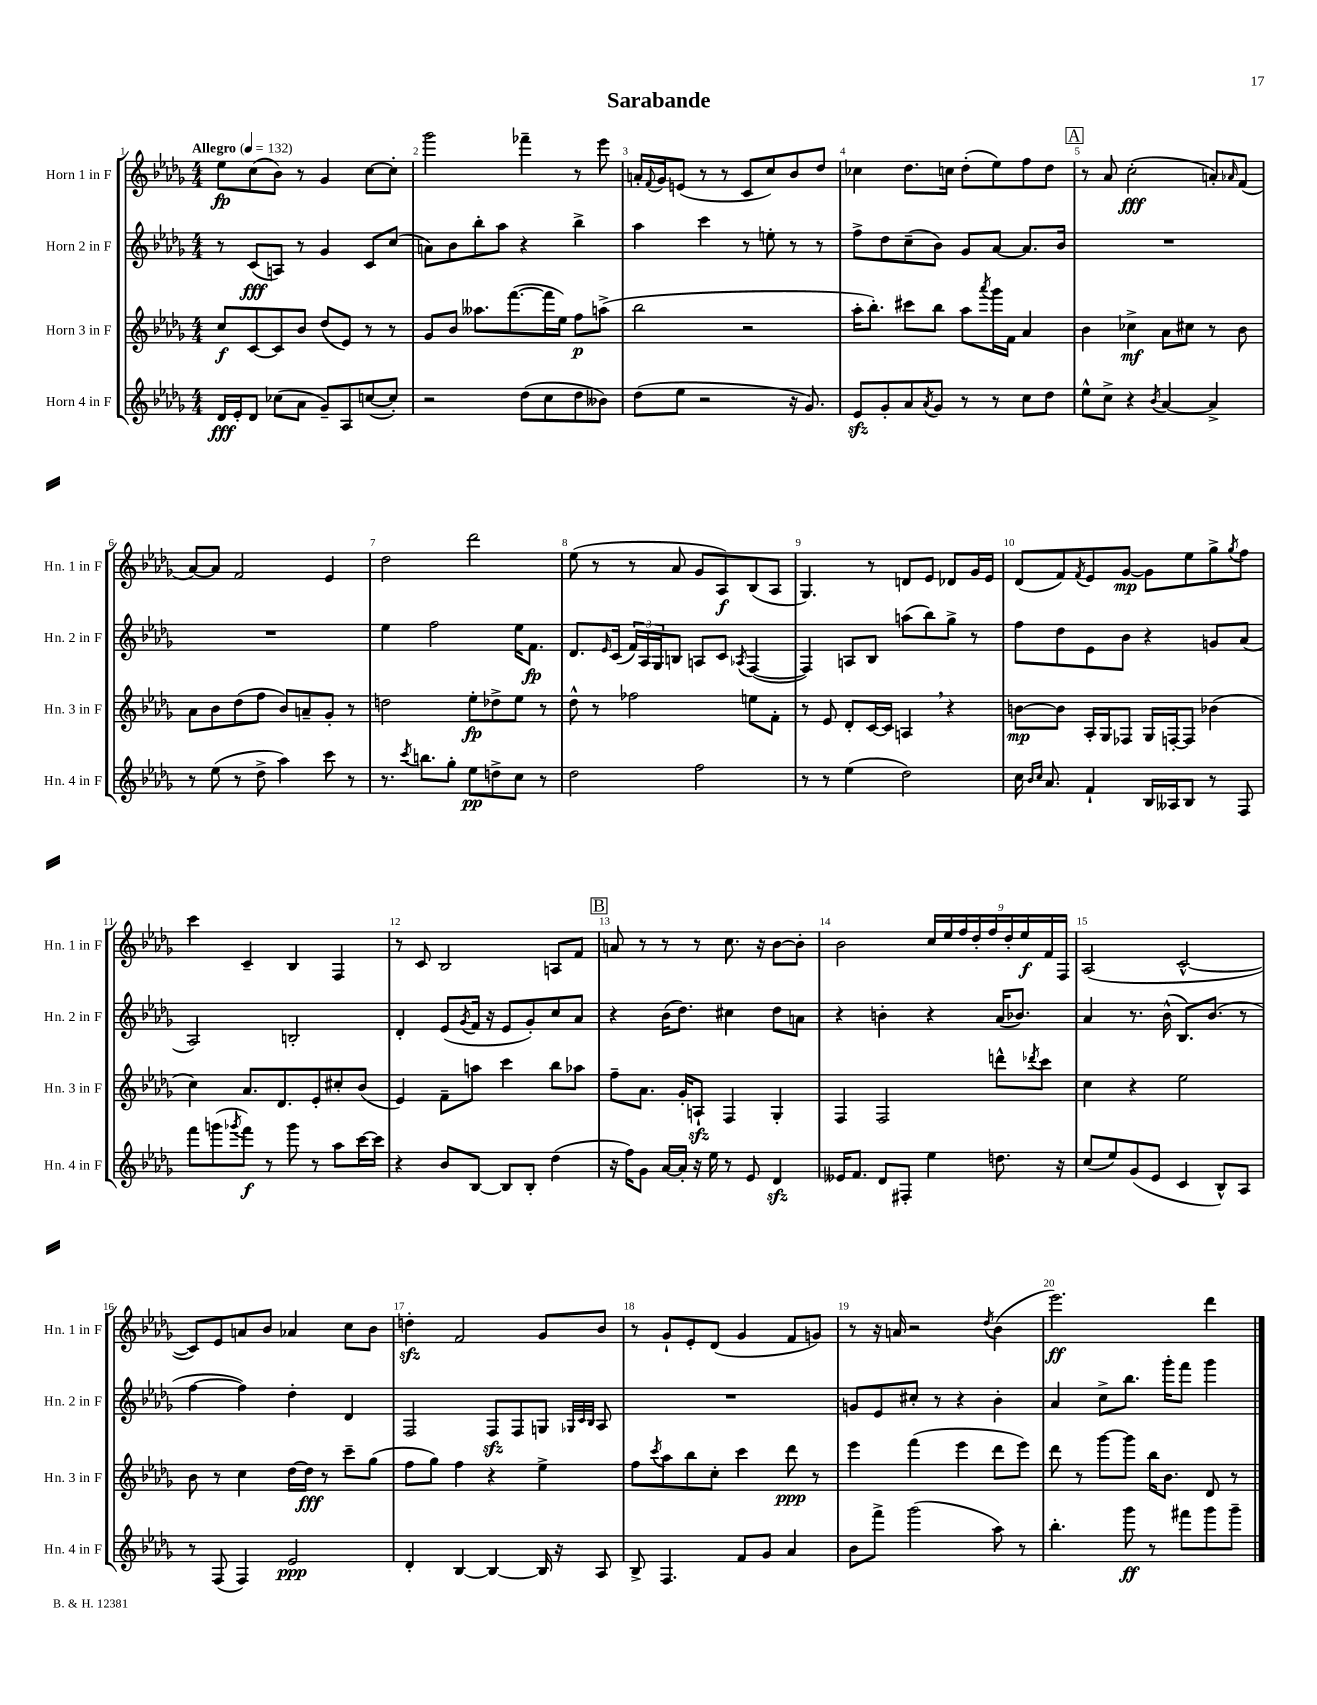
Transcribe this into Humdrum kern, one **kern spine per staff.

**kern	**kern	**kern	**kern
*staff4	*staff3	*staff2	*staff1
*clefG2	*clefG2	*clefG2	*clefG2
*k[b-e-a-d-g-]	*k[b-e-a-d-g-]	*k[b-e-a-d-g-]	*k[b-e-a-d-g-]
*M4/4	*M4/4	*M4/4	*M4/4
*MM132	*MM132	*MM132	*MM132
16d-	8cc	8r	8ee-
16e-'	.	.	.
8d-	[8c	(8c	(8cc
(8cc-	8c]	8A)	8b-)
8a-	8b-	8r	8r
8g-~)	(8dd-	4g-	4g-
8A-	8e-)	.	.
([8cc	8r	8c	[8cc
8cc'])	8r	(8cc	8cc']
=	=	=	=
2r	8g-	8a)	2ggg-
.	8b-	8b-	.
.	8.aa--	8bb-'	.
.	.	8aa-	.
.	([8.fff	.	.
(8dd-	.	4r	4fff-~
8cc	16fff]	.	.
.	16ee-)	.	.
8dd-	8ff	4bb-^	8r
8b--)	(8aa^	.	8eee-
=	=	=	=
(8dd-	2bb-	4aa-	16a'
.	.	.	8qqf
.	.	.	16g-
8ee-	.	.	(8e
2r	.	4ccc	8r
.	.	.	8r
.	2r	8r	8c
.	.	8ee'	8cc)
16r	.	8r	8b-
8.g-)	.	.	.
.	.	8r	8dd-
=	=	=	=
8e-	16aa-'	8ff^	4cc-
.	8.bb-')	.	.
8g-'	.	8dd-	.
8a-	8ccc#	(8cc~	8.dd-
8qa-	.	.	.
8g-	8bb-	8b-)	.
.	.	.	16cc
8r	8aa-	8g-	(8dd-'
.	8qaaa-	.	.
8r	16ggg-	[8a-	8ee-)
.	16f	.	.
8cc	4a-	8.a-]	8ff
8dd-	.	.	8dd-
.	.	16b-	.
=	=	=	=
8ee-^^	4b-	1r	8r
8cc^	.	.	8a-
4r	4cc-^	.	(2cc'
8qb-	.	.	.
[4a-	8a-	.	.
.	8cc#	.	.
4a-^]	8r	.	8a')
.	.	.	16qqa-
.	8b-	.	(8f
=	=	=	=
8r	8a-	1r	[8a-)
(8ee-	8b-	.	8a-]
8r	(8dd-	.	2f
8dd-^	8ff	.	.
4aa-)	8b-)	.	.
.	8a~	.	.
8ccc	8g-'	.	4e-
8r	8r	.	.
=	=	=	=
8.r	2dd	4ee-	2dd-
8qccc	.	.	.
8.bb	.	.	.
.	.	2ff	.
8gg-'	.	.	.
8ee-	8ee-'	.	2ddd-
8dd^	8dd-^	.	.
8cc	8ee-	16ee-	.
.	.	8.f	.
8r	8r	.	.
=	=	=	=
2dd-	8dd-^^	8.d-	(8ee-
.	8r	.	8r
.	.	16qqe-	.
.	.	(16c	.
.	2ff-	24f)	8r
.	.	24A-	.
.	.	24G-	.
.	.	8B	8a-
2ff	.	8A	8g-
.	.	8c	8A-)
.	.	8qA-	.
.	8ee	([4F	(8B-
.	8f'	.	8A-
=	=	=	=
8r	8r	4F])	4.G-)
8r	8e-	.	.
(4ee-	8d-'	8A	.
.	[16c	8B-	8r
.	16c]	.	.
2dd-)	4A	(8aa	8d
.	.	8bb-)	8e-
.	4r	8gg-^	8d-
.	.	8r	16g-
.	.	.	16e-
=	=	=	=
16cc	[8b	8ff	(8d-
16qqb-	.	.	.
16qqcc	.	.	.
8.a-	.	.	.
.	8b]	8dd-	8f)
.	.	.	8qf
4f`	16A-'	8e-	8e-
.	16G-	.	.
.	8F-	8b-	[8g-
16B-	16G-	4r	8g-]
16A--	[16F'	.	.
8B-	8F]	.	8ee-
8r	(4b-	8g	8gg-^
.	.	.	8qgg-
8F	.	(8a-	8ff
=	=	=	=
8fff	4cc)	2A-)	4ccc
(8ggg	.	.	.
8qggg-	.	.	.
8fff)	8.a-	.	4c~
8r	.	.	.
.	8.d-	.	.
8ggg-	.	2B'	4B-
8r	8e-'	.	.
8aa-	8cc#'	.	4F
[16ccc	(8b-	.	.
16ccc]	.	.	.
=	=	=	=
4r	4e-)	4d-'	8r
.	.	.	8c
8b-	8f~	(8e-	2B-
.	.	8qg-	.
[8B-	8aa	16f	.
.	.	16r	.
8B-]	4ccc	8e-	.
8B-'	.	8g-')	.
(4dd-	8bb-	8cc	8A
.	8aa-	8a-	8f
=	=	=	=
16r	8ff~	4r	8a
16ff)	.	.	.
8g-	8.a-	.	8r
[16a-	.	(16b-	8r
16a-']	16g-'	8.dd-)	.
16r	8A`	.	8r
16ee-	.	.	.
8r	4F	4cc#	8.cc
8e-	.	.	.
.	.	.	16r
4d-	4G-'	8dd-	[8b-
.	.	8a	8b-']
=	=	=	=
16e--	4F	4r	2b-
8.f	.	.	.
8d-	2F	4b'	.
8F#'	.	.	.
4ee-	.	4r	18cc
.	.	.	18ee-
.	.	.	18ff
.	.	.	18dd-'
.	.	.	18ff
8.dd	8ddd^^	(16a-	.
.	.	.	18dd-'
.	.	8.b-)	.
.	.	.	18ee-
.	8qddd-	.	.
.	8ccc	.	.
.	.	.	18f
16r	.	.	.
.	.	.	18F
=	=	=	=
(8cc	4cc	4a-	(2A-
8ee-)	.	.	.
(8g-	4r	8.r	.
8e-	.	.	.
.	.	(16b-^^	.
4c	2ee-	8.B-)	[2c^^
.	.	(8.b-	.
8B-^^)	.	.	.
8A-	.	8r	.
=	=	=	=
8r	8b-	[4ff	8c])
(8F	8r	.	8e-
4F)	4cc	4ff])	8a
.	.	.	8b-
2e-	[16dd-	4dd-'	4a-
.	16dd-]	.	.
.	8r	.	.
.	8ccc~	4d-	8cc
.	(8gg-	.	8b-
=	=	=	=
4d-'	8ff	2F	4dd'
.	8gg-)	.	.
[4B-	4ff	.	2f
4B-_	4r	8F	.
.	.	8F	.
16B-]	4ee-^	8G	8g-
16r	.	.	.
.	.	32qqG-	.
.	.	32qqc	.
.	.	32qqB-	.
8A-	.	8A-	8b-
=	=	=	=
8B-^	8ff	1r	8r
.	8qccc	.	.
4.F	8aa-	.	8g-`
.	8bb-	.	8e-'
.	8cc'	.	(8d-
8f	4ccc	.	4g-
8g-	.	.	.
4a-	8ddd-	.	8f
.	8r	.	8g)
=	=	=	=
8b-	4eee-	8g	8r
8fff^	.	8e-	16r
.	.	.	16a
(2ggg-	(4fff	8cc#'	2r
.	.	8r	.
.	4eee-	4r	.
.	.	.	8qdd-
8aa-)	8ddd-	4b-'	(4b-
8r	8eee-)	.	.
=	=	=	=
4.bb-'	8ddd-	4a-	2.eee-)
.	8r	.	.
.	[8ggg-	8cc^	.
8ggg-	8ggg-]	8.bb-	.
8r	16bb-	.	.
.	8.b-	16ggg-'	.
8fff#	.	8fff	.
8ggg-	8d-	4ggg-	4ddd-
8ggg-~	8r	.	.
==	==	==	==
*-	*-	*-	*-
